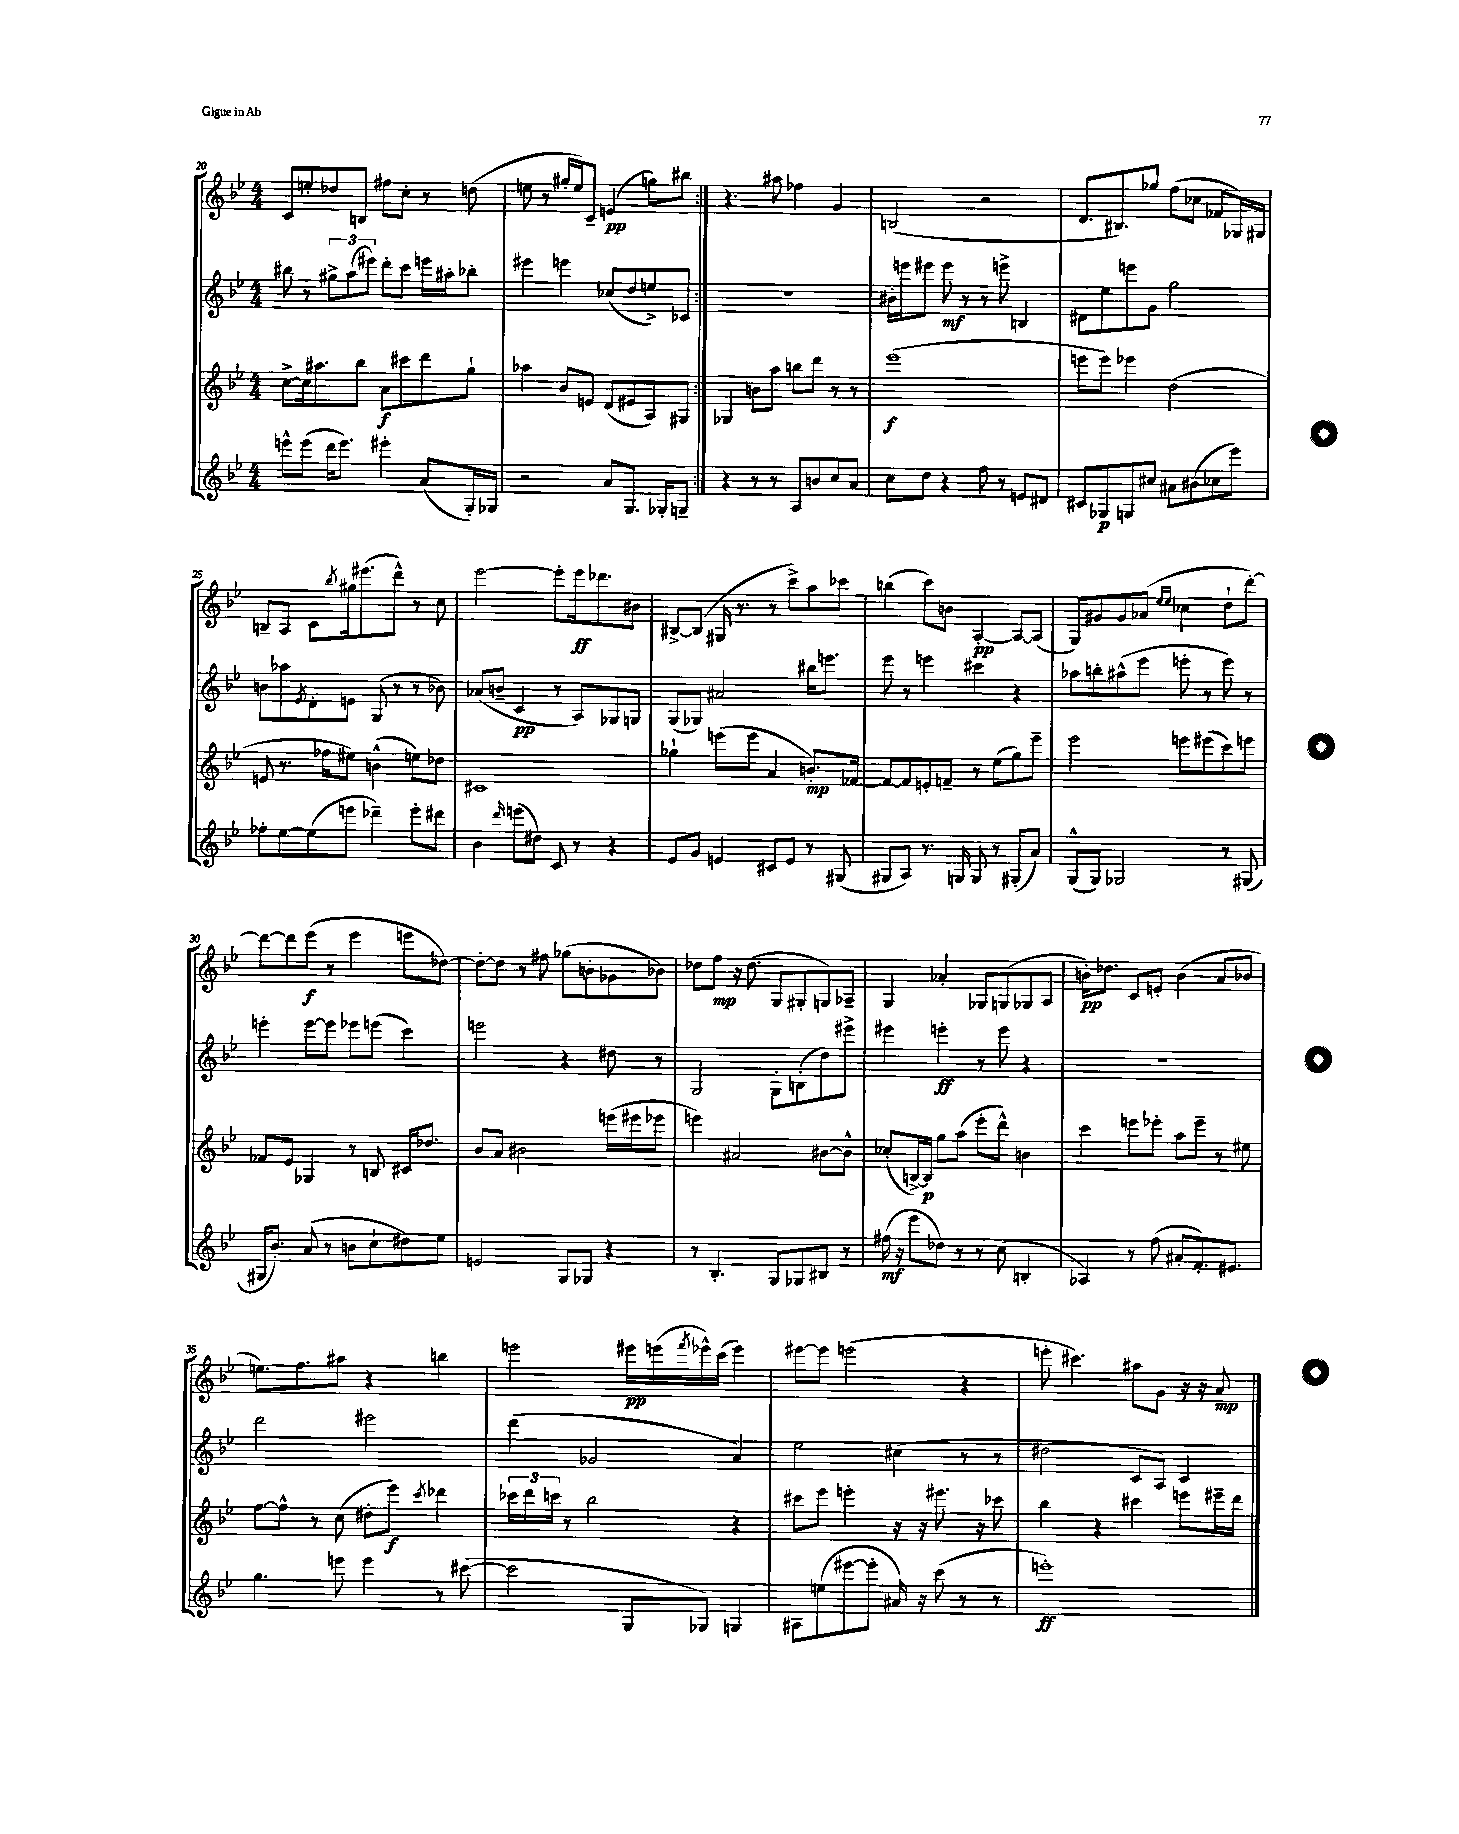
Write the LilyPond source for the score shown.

<<
\new StaffGroup <<
\new Staff = "s0" {
    \clef treble \key bes \major \numericTimeSignature \time 4/4
    \repeat volta 2 { c'8 e''8-. des''8 b8 fis''8 c''8-. r8 d''8( |
    e''8 r8 gis''16-. e''16) c'8-- e'4\pp( g''8) bis''8 | }
    r4. ais''8 fes''4 g'4 |
    b2( r2 |
    d'8. bis8.) ges''8 f''8( ces''8 fes'8 ges16) gis16 |
    b8-- a8 c'8 \acciaccatura { bes''8 } gis''16 eis'''8.( d'''8-^) r8 c''8 |
    ees'''2~ ees'''8-. ees'''16\ff des'''8. bis'8 |
    bis8~-> bis8( gis16 r8. r8 c'''8->) a''8 ces'''8 |
    b''4( c'''8) b'8 a4~-.\pp a8~ a8( |
    g8) gis'8 gis'8 aes'8( \grace { ees''16 ees''16 } ces''4 d''8-! d'''8~-.) |
    d'''8~ d'''8 ees'''8\f( r8 ees'''4 e'''8 des''8~) |
    des''8~-. des''8 r8 fis''8 ges''8( b'8-. ges'8 bes'8) |
    des''8 f''8\mp r16 des''8.( g8 gis8-. g8) aes8-- |
    g4 aes'4-. ges8 g8( ges8 a8 |
    b'16-.\pp) des''8. c'8 e'8-. b'4( a'8 bes'8 |
    e''8.) f''8. ais''8 r4 b''4 |
    e'''2 eis'''16\pp e'''16( \acciaccatura { f'''8 } ees'''16-^) c'''16( ees'''4) |
    eis'''8~ eis'''8 e'''2( r4 |
    e'''8-. cis'''4.) ais''8 g'8 r16 r16 a'8\mp \bar "|." |
}
\new Staff = "s1" {
    \clef treble \key bes \major \numericTimeSignature \time 4/4
    \repeat volta 2 { bis''8 r8 \tuplet 3/2 { gis''8-> a''8( eis'''8) } d'''8-. c'''8 e'''16 ais''16-. bes''8-. |
    eis'''4 e'''4 ces''8( d''8 e''8->) ces'8 | }
    R1 |
    bis'16-. e'''16 eis'''8 eis'''8\mf r8 r8 e'''8-> b4 |
    dis'8 ees''8 e'''8 g'8 g''2 |
    b'8 aes''8 \acciaccatura { ees'8 } d'8-. e'8 g8( r8 r8 bes'8) |
    aes'8( b'8-- c'4\pp r8 a8) ges8 g8 |
    g8( ges8) ais'2 bis''16 e'''8. |
    ees'''8 r8 e'''4 cis'''4 r4 |
    aes''8 b''8-. ais''8-^( ees'''8 e'''8-. r8 e'''8) r8 |
    e'''4-. e'''8~ e'''8 ees'''8 e'''8( c'''4) |
    e'''2 r4 dis''8 r8 |
    g2 g8-. b8-.( d''8) eis'''8-> |
    eis'''4 e'''4-.\ff r8 e'''8 r4 |
    R1 |
    d'''2 eis'''2 |
    d'''4( ges'2 a'4) |
    ees''2 cis''4( r8 r8 |
    dis''2 c'8 a8) c'4 \bar "|." |
}
\new Staff = "s2" {
    \clef treble \key bes \major \numericTimeSignature \time 4/4
    \repeat volta 2 { c''8~-> c''16 ais''8. bes''8 a'8\f cis'''8 d'''8 g''8-! |
    aes''4 bes'8 e'8 d'8( eis'8 a8) gis8 | }
    ges4 b'8 a''8 b''8 d'''8 r8 r8 |
    ees'''1\f( |
    e'''8 e'''8) ees'''4 d''2( |
    e'8 r8. fes''16 eis''8) b'4-^( e''8) des''8 |
    cis'1 |
    ges''4-! e'''8( e'''8 a'4 b'8.-.\mp) fes'16~ |
    fes'8~ fes'8 e'8-. f'8-- r8 ees''8( g''8) ees'''8-- |
    ees'''2 e'''8 eis'''8( c'''8) e'''8 |
    fes'8 ees'8 ges4 r8 b8 cis'16 des''8. |
    bes'8 a'8 bis'2 e'''16( eis'''16 ees'''8 |
    e'''4) ais'2 bis'8~ bis'8-^ |
    ces''8-.( b16~->) b16\p g''8 a''8( ees'''8-. d'''8-^) b'4 |
    c'''4 e'''8 ees'''8-. a''8 ees'''8-- r8 eis''8 |
    f''8~ f''8-^ r8 c''8( dis''8-. ees'''8\f) \acciaccatura { c'''8 } des'''4 |
    \tuplet 3/2 { ces'''16 d'''16 c'''16 } r8 bes''2 r4 |
    cis'''8 ees'''8 e'''4-. r16 r16 eis'''8. r16 ces'''8 |
    bes''4 r4 cis'''4 e'''8 eis'''16-- d'''16 \bar "|." |
}
\new Staff = "s3" {
    \clef treble \key bes \major \numericTimeSignature \time 4/4
    \repeat volta 2 { e'''8-^ e'''8( d'''16 e'''8.) eis'''4-. a'8( g16-.) ges16 |
    r2 a'8 g8. ges16-. g8-- | }
    r4 r8 r8 a8 b'8 c''8 a'8 |
    c''8 d''8 r4 f''8 r8 e'8 dis'8 |
    cis'8 ges8\p g8 cis''8 ais'8 bis'8( ces''8 ees'''8) |
    fes''8-. ees''8~ ees''8( e'''8 des'''4--) e'''8-. dis'''8 |
    bes'4 \grace { d'''16 } e'''8( dis''8) c'8 r8 r4 |
    ees'8 g'8 e'4 cis'8 e'8 r8 gis8( |
    gis8 a8) r8. g16 g8 r8 gis8-.( a'8) |
    g8-^( g8) ges2 r8 gis8( |
    gis16 bes'8.-.) a'8( r8 b'8 c''8-! dis''8) ees''8 |
    e'2 g8 ges8 r4 |
    r8 bes4.-. g8 ges8 bis8 r8 |
    fis''16\mf( r16 ees'''8 des''8) r8 r8 c''8( b4-. |
    aes4) r8 f''8( ais'8-. f'8.-.) eis'8. |
    g''4. e'''8 e'''4 r8 cis'''8~( |
    cis'''2 g8 ges8) g4 |
    ais8 e''8( eis'''8~ eis'''8-. ais'16) r16 c'''8( r8 r8 |
    e'''1-.\ff) \bar "|." |
}
>>
>>
\layout { \context { \Score currentBarNumber = #20 } }
